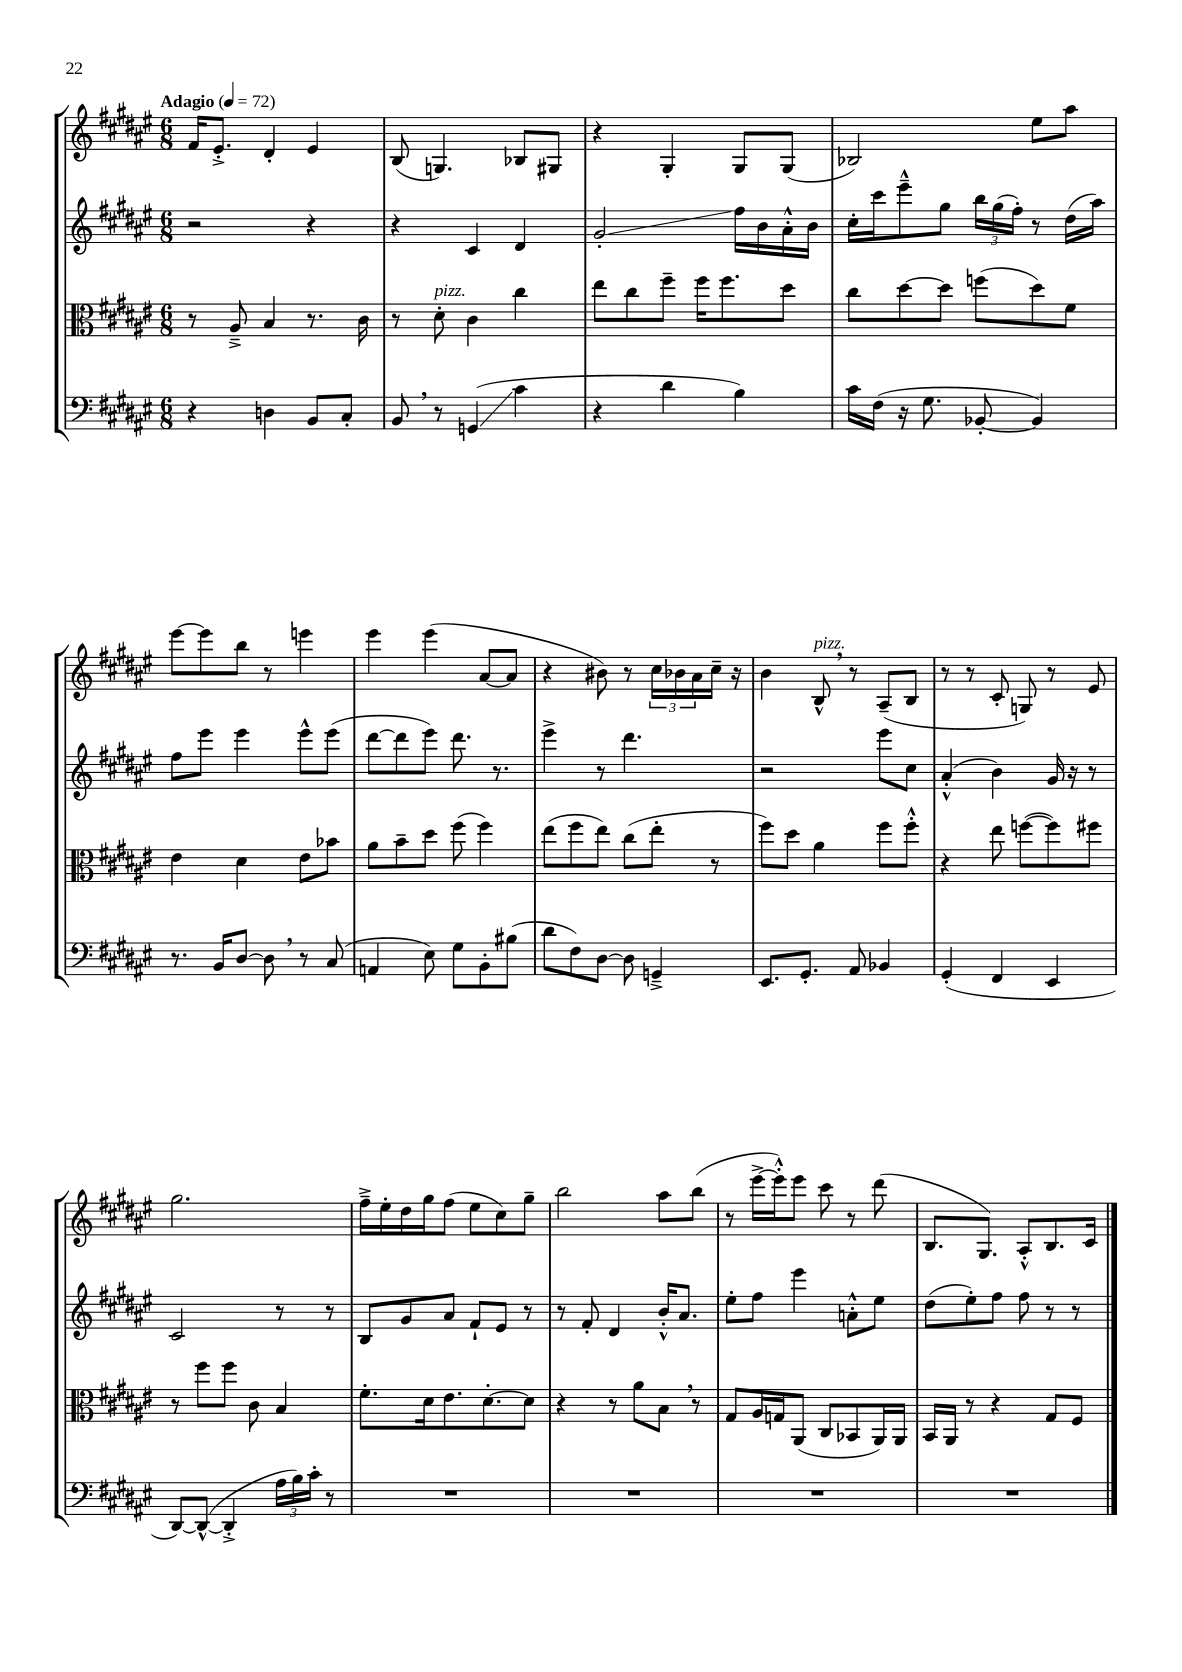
<<
\new StaffGroup <<
\new Staff = "s0" {
    \clef treble \key fis \major \numericTimeSignature \time 6/8 \tempo "Adagio" 4 = 72
    fis'16 eis'8.-.-> dis'4-. eis'4 |
    b8( g4.) bes8 gis8 |
    r4 gis4-. gis8 gis8( |
    bes2) eis''8 ais''8 |
    eis'''8~ eis'''8 b''8 r8 e'''4 |
    eis'''4 eis'''4( ais'8~ ais'8 |
    r4 bis'8) r8 \tuplet 3/2 { cis''16 bes'16 ais'16 } cis''16-- r16 |
    b'4 b8-^^\markup { \italic "pizz." } \breathe r8 ais8--( b8 |
    r8 r8 cis'8-. g8) r8 eis'8 |
    gis''2. |
    fis''16---> eis''16-. dis''16 gis''16 fis''8( eis''8 cis''8) gis''8-- |
    b''2 ais''8 b''8( |
    r8 eis'''16~-> eis'''16-.-^) eis'''8 cis'''8 r8 dis'''8( |
    b8. gis8.) ais8-.-^ b8. cis'16 \bar "|." |
}
\new Staff = "s1" {
    \clef treble \key fis \major \numericTimeSignature \time 6/8
    r2 r4 |
    r4 cis'4 dis'4 |
    gis'2-.\glissando fis''16 b'16 ais'16-.-^ b'16 |
    cis''16-. cis'''16 eis'''8---^ gis''8 \tuplet 3/2 { b''16 gis''16( fis''16-.) } r8 dis''16( ais''16) |
    fis''8 eis'''8 eis'''4 eis'''8-^ eis'''8( |
    dis'''8~ dis'''8 eis'''8) dis'''8. r8. |
    eis'''4-> r8 dis'''4. |
    r2 eis'''8 cis''8 |
    ais'4-.-^( b'4) gis'16 r16 r8 |
    cis'2 r8 r8 |
    b8 gis'8 ais'8 fis'8-! eis'8 r8 |
    r8 fis'8-. dis'4 b'16-.-^ ais'8. |
    eis''8-. fis''8 eis'''4 a'8-.-^ eis''8 |
    dis''8( eis''8-.) fis''8 fis''8 r8 r8 \bar "|." |
}
\new Staff = "s2" {
    \clef alto \key fis \major \numericTimeSignature \time 6/8
    r8 ais8---> b4 r8. cis'16 |
    r8 dis'8-.^\markup { \italic "pizz." } cis'4 cis''4 |
    eis''8 cis''8 fis''8-- fis''16 fis''8. dis''8 |
    cis''8 dis''8~ dis''8 f''8( dis''8) fis'8 |
    eis'4 dis'4 eis'8 bes'8 |
    ais'8 b'8-- dis''8 fis''8( fis''4) |
    eis''8( fis''8 eis''8) cis''8( eis''8-. r8 |
    fis''8) dis''8 ais'4 fis''8 fis''8-.-^ |
    r4 eis''8 f''8~( f''8) fis''8 |
    r8 fis''8 fis''8 cis'8 b4 |
    fis'8.-. dis'16 eis'8. dis'8.~-. dis'8 |
    r4 r8 ais'8 b8 \breathe r8 |
    gis8 ais16 g16 ais,8( cis8 bes,8 ais,16) ais,16 |
    b,16 ais,16 r8 r4 gis8 fis8 \bar "|." |
}
\new Staff = "s3" {
    \clef bass \key fis \major \numericTimeSignature \time 6/8
    r4 d4 b,8 cis8-. |
    b,8 \breathe r8 g,4\glissando( cis'4 |
    r4 dis'4 b4) |
    cis'16 fis16( r16 gis8. bes,8~-. bes,4) |
    r8. b,16 dis8~ dis8 \breathe r8 cis8( |
    a,4 eis8) gis8 b,8-. bis8( |
    dis'8 fis8) dis8~ dis8 g,4---> |
    eis,8. gis,8.-. ais,8 bes,4 |
    gis,4-.( fis,4 eis,4 |
    dis,8~) dis,8~-^( dis,4-.-> \tuplet 3/2 { ais16 b16) cis'16-. } r8 |
    R2. |
    R2. |
    R2. |
    R2. \bar "|." |
}
>>
>>
\layout { \context { \Score \remove "Bar_number_engraver" } }
